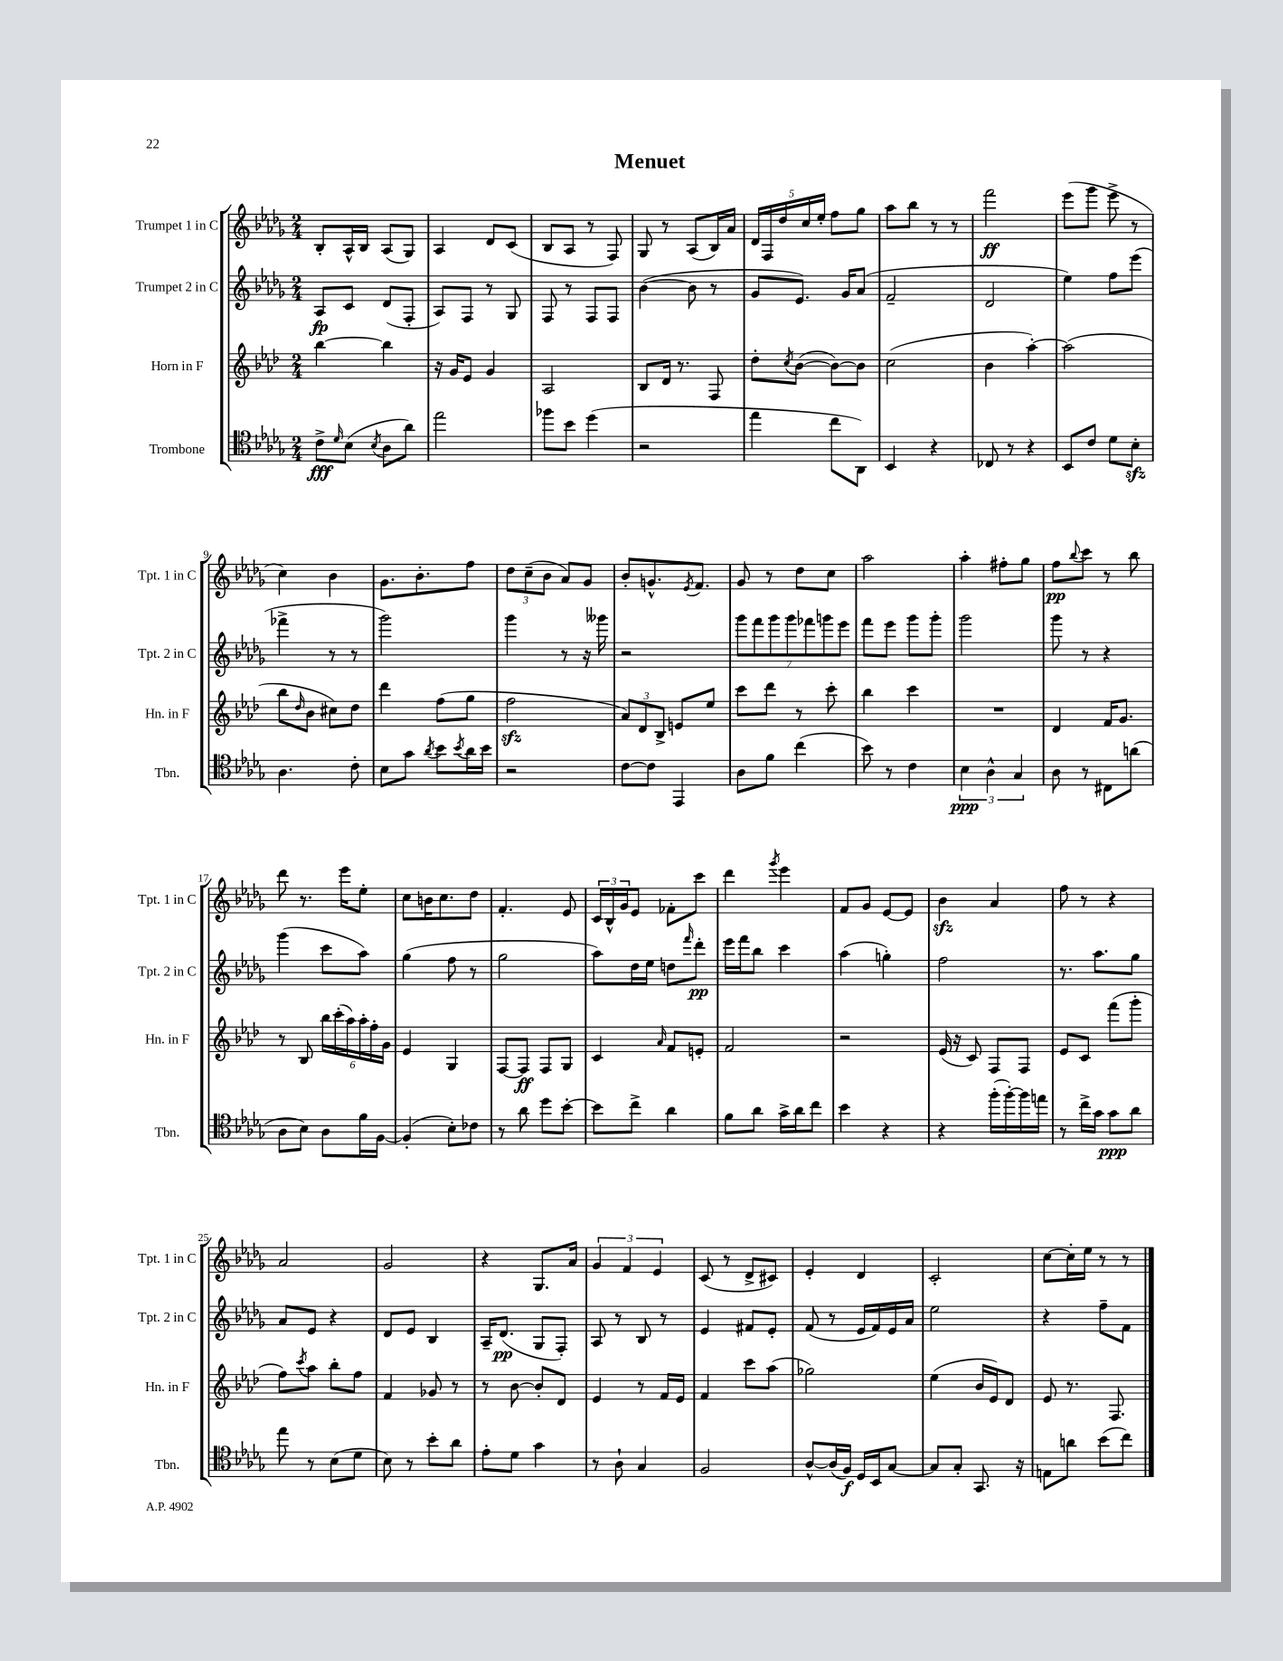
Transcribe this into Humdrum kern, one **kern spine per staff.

**kern	**kern	**kern	**kern
*staff4	*staff3	*staff2	*staff1
*clefC4	*clefG2	*clefG2	*clefG2
*k[b-e-a-d-g-]	*k[b-e-a-d-]	*k[b-e-a-d-g-]	*k[b-e-a-d-g-]
*M2/4	*M2/4	*M2/4	*M2/4
8c^	[4bb-	8A-	8B-'
16qqd-	.	.	.
(8B-	.	8c	16A-^^
.	.	.	16B-
8qB-	.	.	.
8A-	4bb-]	(8d-	(8A-
8a-)	.	8F'	8G-)
=	=	=	=
2ee-	16r	8A-)	4A-
.	16g	.	.
.	8e-	8F	.
.	4g	8r	8d-
.	.	8G-	(8c
=	=	=	=
8ff-	2A-	8F	8B-
8b-	.	8r	8A-
(4dd-	.	8F	8r
.	.	8F	8F)
=	=	=	=
2r	8B-	([4b-	8G-
.	16d-	.	8r
.	8.r	.	.
.	.	8b-]	(8A-
.	8F	8r	16B-)
.	.	.	16a-
=	=	=	=
4ee-	8dd-'	8g-	20d-
.	.	.	20F
.	.	.	20dd-
.	8qcc	.	.
.	([8b-	8.e-)	.
.	.	.	20cc
.	.	.	20ee-'
8cc	8b-_)	.	8ff
.	.	16g-	.
8AA-)	8b-]	(8a-	8gg-
=	=	=	=
4BB-	(2cc	2f~	8aa-
.	.	.	8bb-
4r	.	.	8r
.	.	.	8r
=	=	=	=
8C-	4b-	2d-	2fff
8r	.	.	.
4r	[4aa-')	.	.
=	=	=	=
8BB-	(2aa-]	4ee-)	(8eee-
8c	.	.	8ggg-
8d-	.	8ff	8eee-^
8B-'	.	(8eee-	8r
=	=	=	=
4.A-	8bb-	4fff-^	4cc)
.	16qqdd-	.	.
.	8b-	.	.
.	8cc#)	8r	4b-
8c'	8dd-	8r	.
=	=	=	=
8B-	4ddd-	2ggg-)	8.g-
8g-	.	.	.
.	.	.	8.b-'
8qa-	.	.	.
8b-	(8ff	.	.
8qb-	.	.	.
16a-	8gg	.	8ff
16b-	.	.	.
=	=	=	=
2r	2ff	4ggg-	12dd-
.	.	.	(12cc~
.	.	.	12b-
.	.	8r	8a-)
.	.	16r	8g-
.	.	16ggg--	.
=	=	=	=
[8c	12a-)	2r	8b-'
.	12d-	.	.
8c]	.	.	8.g^^
.	12B-^	.	.
4EE-	8e	.	.
.	.	.	8qe-
.	.	.	8.f
.	8ee-	.	.
=	=	=	=
8A-	8ccc	14ggg-	8g-
.	.	14fff	.
8f	8ddd-	.	8r
.	.	14ggg-	.
.	.	14ggg-	.
(4cc	8r	.	8dd-
.	.	14fff-	.
.	.	14ggg	.
.	8ccc'	.	8cc
.	.	14eee-	.
=	=	=	=
8b-)	4bb-	8fff	2aa-
8r	.	8eee-	.
4c	4ccc	8ggg-	.
.	.	8ggg-'	.
=	=	=	=
6B-	2r	2ggg-	4aa-'
6A-^^	.	.	.
.	.	.	8ff#'
6G-	.	.	.
.	.	.	8gg-
=	=	=	=
8A-	4d-	8ggg-	8ff
.	.	.	8qqbb-
8r	.	8r	8ccc
8C#	16f	4r	8r
.	8.g	.	.
(8a	.	.	8bb-
=	=	=	=
8A-	8r	(4ggg-	8ddd-
8B-)	8B-	.	8.r
8A-	24bb-	8ccc	.
.	(24ccc'	.	.
.	.	.	16eee-
.	24aa-)	.	.
16f	24aa-'	8aa-)	8ee-'
.	24ff'	.	.
[16F	.	.	.
.	24g	.	.
=	=	=	=
(4F']	4e-	(4gg-	8cc
.	.	.	16b
.	.	.	8.cc
8B-')	4G	8ff	.
8c-	.	8r	8dd-
=	=	=	=
8r	[8F	2gg-	4.f'
8a-	8F]	.	.
8dd-	8F	.	.
[8b-'	8G	.	8e-
=	=	=	=
8b-]	4c	8aa-)	24c
.	.	.	24B-^^
.	.	.	24g-
8cc^	.	16dd-	8e-
.	.	16ee-	.
.	16qqa-	.	.
4a-	8f	8dd	8f-'
.	.	16qqfff	.
.	8e'	8ddd-'	8ccc
=	=	=	=
8f	2f	16eee-	4ddd-
.	.	16fff	.
8a-	.	8bb-	.
.	.	.	8qggg-
16g-^	.	4ccc	4eee-
16a-	.	.	.
8cc	.	.	.
=	=	=	=
4b-	2r	(4aa-	8f
.	.	.	8g-
4r	.	4gg')	[8e-
.	.	.	8e-]
=	=	=	=
4r	(16e-	2ff	4b-
.	16r	.	.
.	8c)	.	.
(16ff'	8F	.	4a-
[16ff')	.	.	.
16ff]	8F	.	.
16ee	.	.	.
=	=	=	=
8r	8e-	8.r	8ff
16cc^	8c	.	8r
16g-	.	8.aa-	.
8g-	(8fff	.	4r
8a-	8ggg'	8gg-	.
=	=	=	=
8ee-	8ff)	8a-	2a-
.	8qccc	.	.
8r	8aa-	8e-	.
(8B-	8bb-'	4r	.
8d-	8ff	.	.
=	=	=	=
8B-)	4f	8d-	2g-
8r	.	8e-	.
8b-'	8g-	4B-	.
8a-	8r	.	.
=	=	=	=
8e-'	8r	16A-~	4r
.	.	(8.d-	.
8d-	[8b-	.	.
4g-	8b-']	8G-	8.G-
.	8d-	8F')	.
.	.	.	16a-
=	=	=	=
8r	4e-	8A-	6g-
8A-`	.	8r	.
.	.	.	6f
4G-	8r	8B-	.
.	.	.	6e-
.	16f	8r	.
.	16e-	.	.
=	=	=	=
2F	4f	4e-	(8c
.	.	.	8r
.	8ccc	8f#	8d-^
.	(8aa-	8e-'	8c#)
=	=	=	=
[8A-^^	2gg-)	(8f	4e-'
(16A-]	.	8r	.
16F)	.	.	.
16D-	.	16e-	4d-
16BB-	.	16f)	.
[8G-	.	16e-	.
.	.	16a-	.
=	=	=	=
8G-]	(4ee-	2ee-	2c'
8G-'	.	.	.
8.GG-	16b-	.	.
.	16e-)	.	.
.	8d-	.	.
16r	.	.	.
=	=	=	=
8E	8e-	4r	[8cc
8a	8.r	.	16cc']
.	.	.	16ee-
(8b-	.	8ff~	8r
.	8.F	.	.
8cc)	.	8f	8r
==	==	==	==
*-	*-	*-	*-
